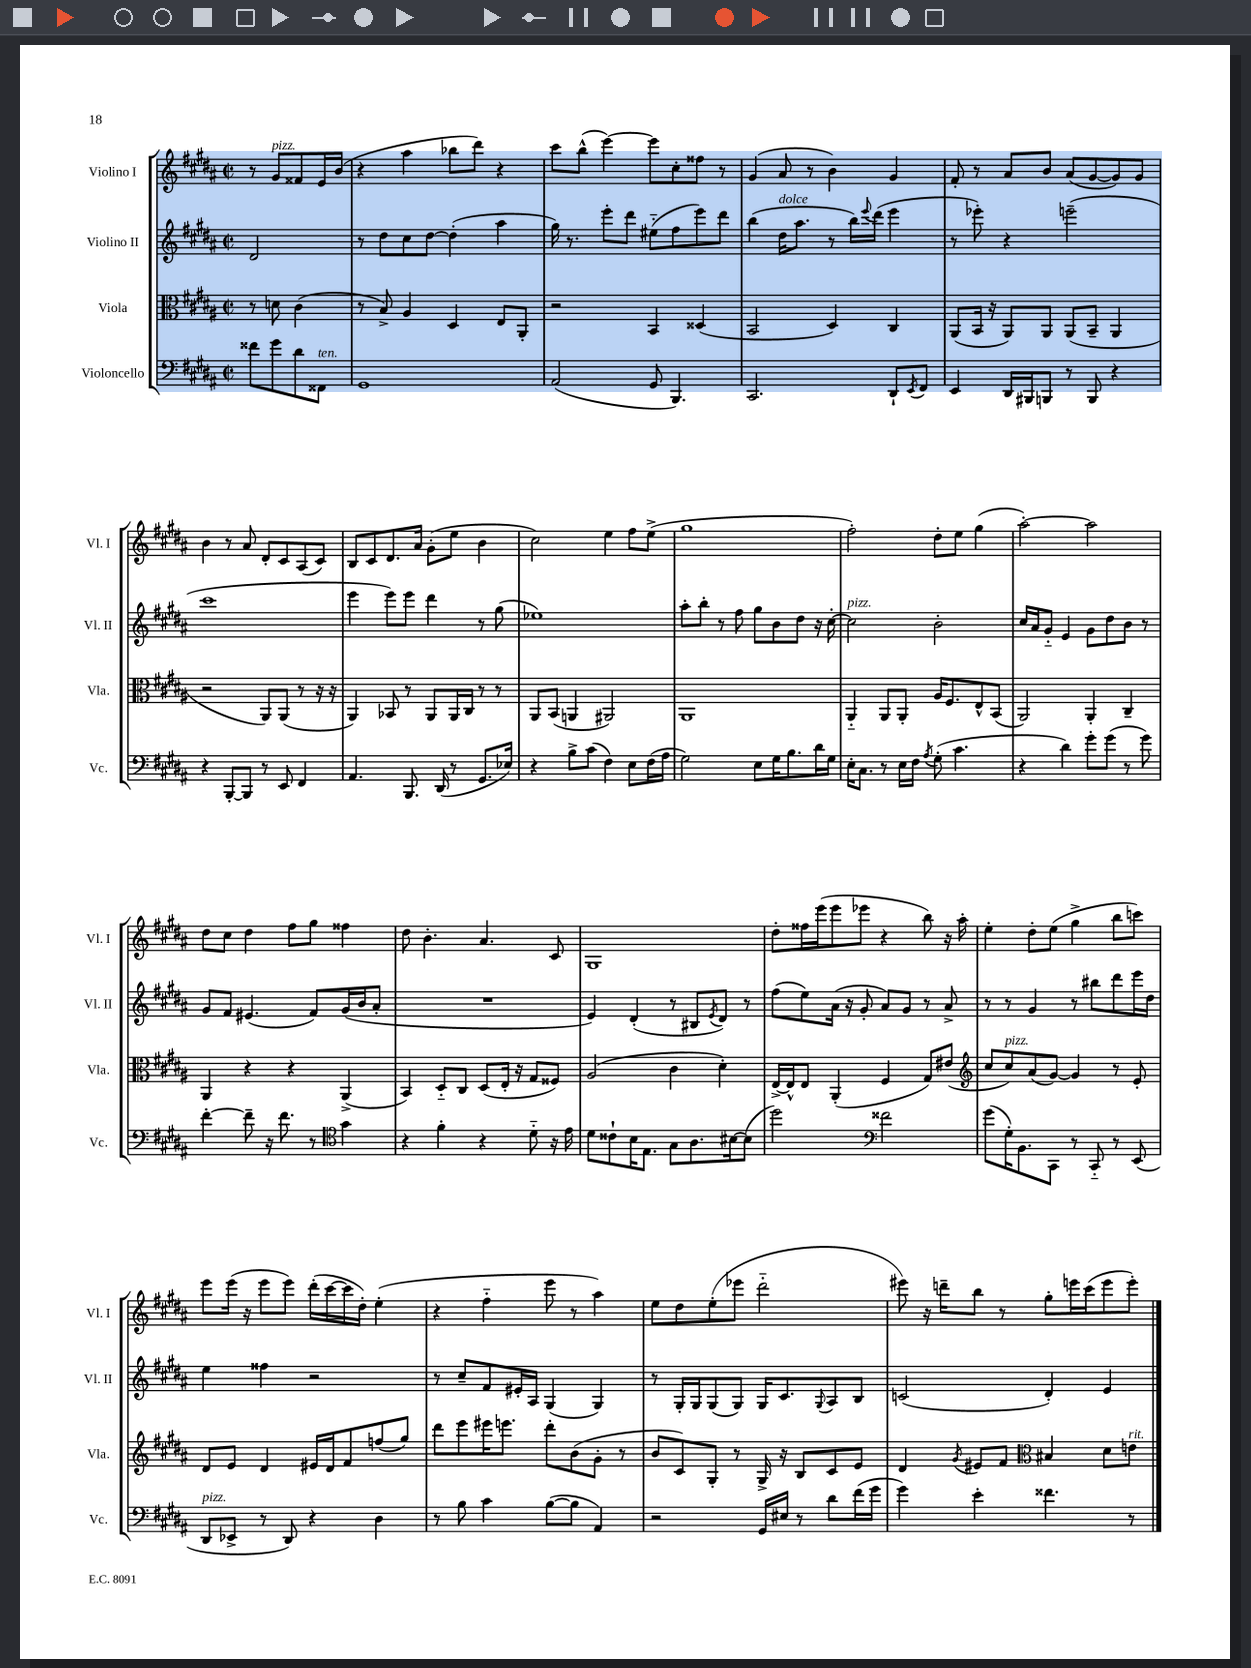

**kern	**kern	**kern	**kern
*staff4	*staff3	*staff2	*staff1
*clefF4	*clefC3	*clefG2	*clefG2
*k[f#c#g#d#a#]	*k[f#c#g#d#a#]	*k[f#c#g#d#a#]	*k[f#c#g#d#a#]
*M2/2	*M2/2	*M2/2	*M2/2
*met(c|)	*met(c|)	*met(c|)	*met(c|)
8f##	8r	2d#	8r
8g#	8d	.	8g#
8d#	(4c#	.	8f##
8FF##	.	.	16e
.	.	.	(16b
=	=	=	=
1GG#	8r	8r	4r
.	8B^)	8dd#	.
.	4A#	8cc#	4aa#
.	.	[8dd#	.
.	4D#	(4dd#']	8bb-
.	.	.	8ddd#)
.	8E	4aa#	4r
.	8AA#'	.	.
=	=	=	=
(2AA#	2r	16gg#)	8ccc#
.	.	8.r	.
.	.	.	(8bb^^
.	.	8eee'	[4eee)
.	.	8ddd#	.
8GG#	4BB	(8ee#'~	8eee]
4.BBB)	.	8ff#	8cc#'
.	(4D##	8eee)	8ff##
.	.	8ddd#	8r
=	=	=	=
2.CC#	2BB	(4bb	(4g#
.	.	16dd#	8a#
.	.	8.aa#	.
.	.	.	8r
.	4D#)	8r	4b)
.	.	16bb)	.
.	.	8qqeee	.
.	.	(16ddd#	.
8DD#`	4C#	4eee	4g#
8qEE	.	.	.
8FF#	.	.	.
=	=	=	=
4EE	(8AA#	8r	8f#'
.	16BB	8eee-')	8r
.	16r	.	.
16DD#	8AA#)	4r	8a#
16BBB#	.	.	.
8BBB	8AA#	.	8b
8r	(8AA#	(2eee~	(8a#
8BBB	8BB~	.	[8g#
4r	4AA#	.	8g#])
.	.	.	8g#
=	=	=	=
4r	2r	1ccc#	4b
[8BBB'	.	.	8r
8BBB]	.	.	8a#
8r	8AA#)	.	8d#'
8EE	(8AA#	.	8c#
4FF#	8r	.	(8A#
.	16r	.	8c#)
.	16r	.	.
=	=	=	=
4.AA#	4AA#)	4eee	8B
.	.	.	8c#
.	8BB-	8eee)	8.d#
8.BBB	8r	8eee	.
.	.	.	16a#
.	8AA#	4ddd#	(8g#'
(16DD#	.	.	.
8r	16AA#	.	8ee
.	16C#	.	.
8.GG#	8r	8r	4b
.	8r	(8gg#	.
16E-)	.	.	.
=	=	=	=
4r	8AA#	1ee-)	2cc#)
.	(8BB	.	.
8B^	4AA	.	.
(8c#	.	.	.
4F#)	2AA#)	.	4ee
8E	.	.	8ff#
(16F#	.	.	(8ee^
16A#	.	.	.
=	=	=	=
2G#)	1AA#	8aa#'	1gg#
.	.	8bb'	.
.	.	8r	.
.	.	8ff#	.
8E	.	8gg#	.
16G#	.	8b	.
8.B	.	.	.
.	.	8dd#	.
16d#	.	16r	.
16G#	.	[16cc#'	.
=	=	=	=
16E'	4AA#'~	2cc#]	2ff#')
8.C#	.	.	.
8r	8AA#	.	.
16E	8AA#'	.	.
16F#	.	.	.
8qA#	.	.	.
(8G#'	16A#	2b'	8dd#'
.	8.F#	.	.
4.c#	.	.	8ee
.	8E^^	.	(4gg#
.	(8BB	.	.
=	=	=	=
4r	2AA#)	16cc#	[2aa#')
.	.	16a#	.
.	.	8g#'~	.
4d#)	.	4e	.
8g#'	4AA#'	8g#	2aa#]
(8g#	.	8dd#	.
8r	4C#~	8b	.
8g#)	.	8r	.
=	=	=	=
[4f#'	4AA#	8g#	8dd#
.	.	8f#	8cc#
8f#~]	4r	(4.e#	4dd#
16r	.	.	.
8.f#	.	.	.
.	4r	.	8ff#
8r	.	8f#)	8gg#
*clefC4	*	*	*
4g#	(4AA#^	(16g#	4ff##
.	.	16b	.
.	.	8a#'	.
=	=	=	=
4r	4BB)	1r	8dd#
.	.	.	4.b'
4f#'	8D#'~	.	.
.	8C#	.	.
4r	(8D#	.	4.a#
.	16E'	.	.
.	16r	.	.
8d#'~	8G#	.	.
16r	8F##)	.	8c#
16e	.	.	.
=	=	=	=
8d#	(2A#	4e)	1G#
8c##`	.	.	.
16B	.	(4d#'	.
8.E	.	.	.
8G#	4c#	8r	.
8.A#	.	8B#	.
.	.	8qe	.
.	4d#')	8d#)	.
[16B#	.	.	.
(8B#]	.	8r	.
=	=	=	=
2dd#)	[16E^	(8ff#	8dd#'
.	16E^^]	.	.
.	8E	8ee)	16ff##
.	.	.	(16eee
.	(4AA#'	(16a#	8eee
.	.	16r	.
.	.	8g#'	8eee-
*clefF4	*	*	*
2f##	4F#	8a#)	4r
.	.	8g#	.
.	8G#)	8r	8bb)
.	(8e#	8a#^	16r
.	.	.	16aa#'
=	=	=	=
*	*clefG2	*	*
(8g#	8cc#	8r	4ee'
16G#')	8cc#)	8r	.
8.BB	.	.	.
.	(8a#	4g#	8dd#'
8CC#	[8g#)	.	(8ee
8r	4g#]	8r	4gg#^
8CC#'~	.	8bb#	.
8r	8r	8ddd#	8bb
(8EE	8e'	16eee	8ccc)
.	.	16dd#	.
=	=	=	=
8DD#	8d#	4ee	8eee
8EE-^	8e	.	(16eee
.	.	.	16r
8r	4d#	4ff##	8eee
8DD#)	.	.	8eee)
4r	16e#	2r	(16ddd#'
.	16d#	.	[16ccc#
.	8f#	.	16ccc#]
.	.	.	16dd#')
4D#	(8ff	.	(4ee'
.	8gg#)	.	.
=	=	=	=
8r	8ddd#	8r	4r
8B	8eee	8cc#~	.
4c#	16eee#	8f#	4ff#'~
.	8.eee	.	.
.	.	16e#'	.
.	.	16A#	.
([8B	8ddd#'	(4G#	8eee
8B]	(8b	.	8r
4AA#)	8g#'	4G#)	4aa#)
.	8r	.	.
=	=	=	=
2r	8b	8r	8ee
.	8c#)	16G#'	8dd#
.	.	16G#	.
.	8G#'	(8G#	(8ee'
.	8r	8G#)	8eee-
16GG#	16G#^	16G#	2ddd#'~
16E#	16r	8.c#	.
8r	8B	.	.
.	.	8qqG#	.
8d#	8c#	8A#	.
(16f#	8e	8B	.
16g#	.	.	.
=	=	=	=
4g#)	4d#	(2c	8eee#)
.	.	.	16r
.	.	.	16ddd~
.	8qg#	.	.
4e'	8e#	.	8bb
.	8f#	.	8r
*	*clefC3	*	*
4.f##	4B#	4d#')	8gg#'
.	.	.	16eee
.	.	.	(16ccc#
.	8d#	4e	8eee
8r	8e	.	8eee')
==	==	==	==
*-	*-	*-	*-
